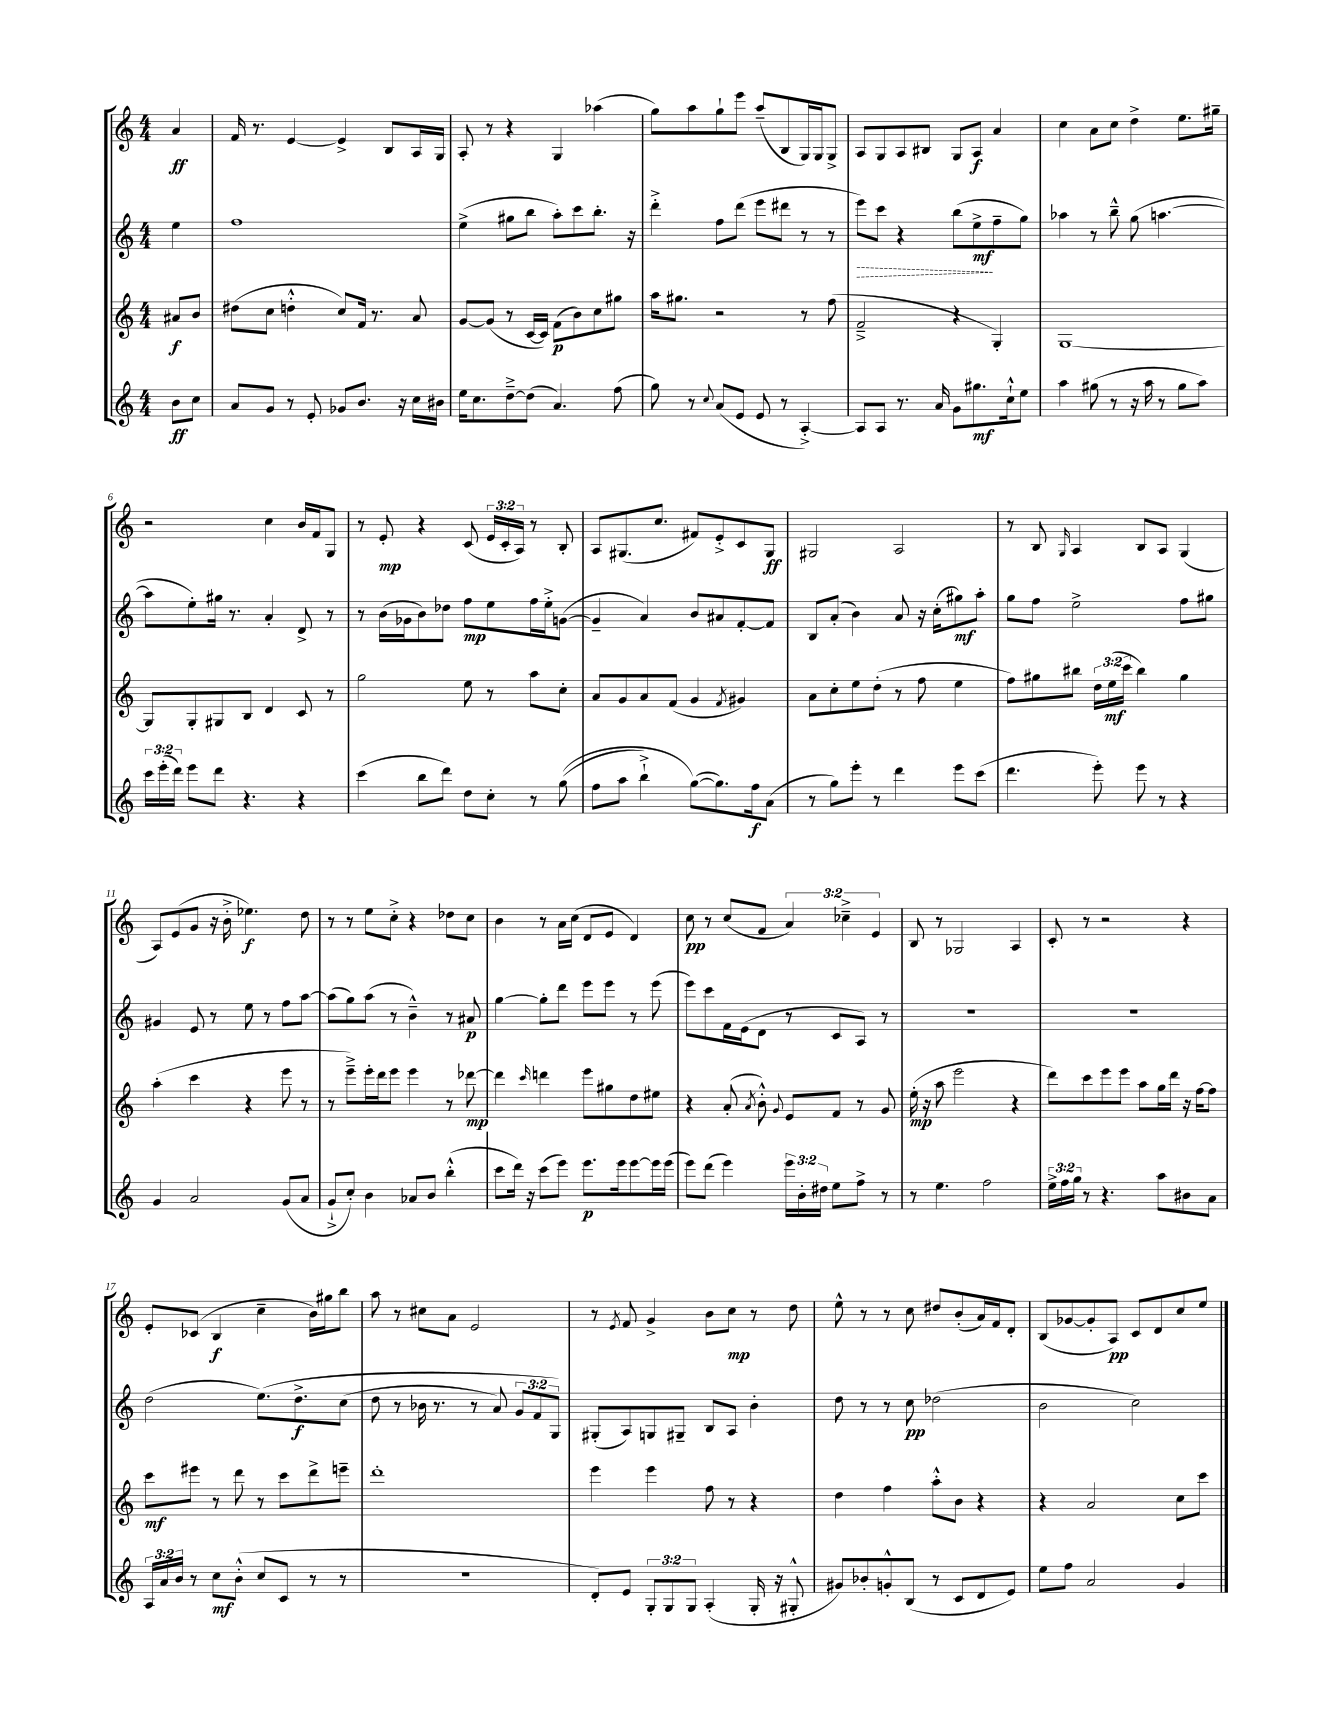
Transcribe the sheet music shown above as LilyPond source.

<<
\new StaffGroup <<
\new Staff = "s0" {
    \clef treble \key c \major \numericTimeSignature \time 4/4 \override Staff.TupletNumber.text = #tuplet-number::calc-fraction-text \partial 4
    \autoBeamOff a'4\ff |
    f'16 r8. e'4~ e'4-> b8[ a16 g16] |
    a8-. r8 r4 g4 aes''4( |
    g''8[) a''8 g''8-! e'''8] a''8[--( b8 g16) g16 g8]-> |
    a8[ g8 a8 bis8] g8[ a8]\f a'4 |
    c''4 a'8[ c''8] d''4-> e''8.[ gis''16]-- |
    r2 c''4 b'16[ f'16 g8] |
    r8 e'8-.\mp r4 c'8( \tuplet 3/2 { e'16[ c'16-. a16]) } r8 b8-. |
    a8[ gis8.( c''8.] fis'8[) e'8-.-> c'8 gis8]\ff |
    gis2 a2 |
    r8 b8 \grace { g16 } a4 b8[ a8] g4( |
    a8[) e'8( g'8] r16 b'16-.-> ees''4.\f) d''8 |
    r8 r8 e''8[ c''8]-.-> r4 des''8[ c''8] |
    b'4 r8 a'16[ c''16]( d'8[ e'8] d'4) |
    c''8\pp r8 c''8[( f'8] \tuplet 3/2 { a'4) ces''4---> e'4 } |
    b8 r8 ges2 a4 |
    c'8-. r8 r2 r4 |
    e'8[-. ces'8]( b4\f c''4-- b'16[) gis''16 b''8] |
    a''8 r8 cis''8[ a'8] e'2 |
    r8 \acciaccatura { e'8 } f'8 g'4-> b'8[ c''8]\mp r8 d''8 |
    e''8-^ r8 r8 c''8 dis''8[ b'8-.( a'16) f'16 d'8]-. |
    b8[( ges'8~ ges'8-. a8]\pp) c'8[ d'8 c''8 e''8] \bar "|." |
}
\new Staff = "s1" {
    \clef treble \key c \major \numericTimeSignature \time 4/4 \override Staff.TupletNumber.text = #tuplet-number::calc-fraction-text \partial 4
    \autoBeamOff e''4 |
    f''1 |
    e''4->( gis''8[ b''8] a''8[-.) c'''8 b''8.]-. r16 |
    d'''4-.-> f''8[ d'''8]( e'''8[ dis'''8] r8 r8 |
    \once \override Hairpin.style = #'dashed-line e'''8[\>) c'''8] r4 b''8[( e''8->\mf\! f''8-- g''8]) |
    aes''4 r8 b''8---^ g''8( a''4.~ |
    a''8[ e''8-.) gis''16] r8. a'4-. d'8-> r8 |
    r8 b'16[( ges'16 b'8) des''8] f''8[\mp e''8 f''16 e''16-.-> g'8]~( |
    g'4-- a'4) b'8[ ais'8 f'8~-. f'8] |
    b8[ a'8]-.( b'4) a'8 r16 c''16[-.( gis''8\mf) a''8]-. |
    g''8[ f''8] e''2-> f''8[ gis''8] |
    gis'4 e'8 r8 e''8 r8 f''8[ a''8]~ |
    a''8[( g''8) a''8]( r8 b'4---^) r8 ais'8\p |
    g''4~ g''8[-. d'''8] e'''8[ e'''8] r8 e'''8( |
    e'''8[) c'''8 f'16 e'16( d'8] r8 c'8[ a8]) r8 |
    R1 |
    R1 |
    d''2( e''8.[)\( d''8.->\f c''8]( |
    d''8 r8 bes'16 r8. r8 a'8) \tuplet 3/2 { g'8[ f'8 g8]\) } |
    gis8[-.( a8) g8 gis8]-- b8[ a8] b'4-. |
    d''8 r8 r8 c''8\pp des''2( |
    b'2 c''2) \bar "|." |
}
\new Staff = "s2" {
    \clef treble \key c \major \numericTimeSignature \time 4/4 \override Staff.TupletNumber.text = #tuplet-number::calc-fraction-text \partial 4
    \autoBeamOff ais'8[\f b'8] |
    dis''8[( c''8] d''4-.-^ c''8[) f'16] r8. a'8 |
    g'8[~ g'8]( r8 c'16[~ c'16]) f'8[\p( b'8) c''8 gis''8] |
    a''16[ gis''8.] r2 r8 f''8( |
    f'2---> r4 g4-.) |
    g1~ |
    g8[ g8-. gis8 b8] d'4 c'8 r8 |
    g''2 e''8 r8 a''8[ c''8]-. |
    a'8[ g'8 a'8 f'8]( g'4 \acciaccatura { f'8 } gis'4) |
    a'8[ c''8-. e''8 d''8]-.( r8 f''8 e''4 |
    f''8[) gis''8 bis''8] \tuplet 3/2 { d''16[ e''16\mf( c'''16] } bis''4) gis''4 |
    a''4-.( c'''4 r4 e'''8 r8 |
    r8 e'''8[--->) e'''16-. d'''16 e'''8] e'''4 r8 des'''8~\mp |
    des'''4 \grace { c'''16 } d'''4 e'''8[ gis''8 d''8 eis''8] |
    r4 a'8-.( \acciaccatura { a'8 } b'8-.-^) \appoggiatura { g'8 } e'8[ f'8] r8 g'8 |
    e''16-.\mp( r16 a''8 e'''2 r4 |
    d'''8[) c'''8 e'''8 e'''8] a''8[ g''16 d'''16] r16 f''16[~ f''8] |
    c'''8[\mf eis'''8] r8 d'''8 r8 c'''8[ d'''8-> e'''8]-- |
    d'''1-. |
    e'''4 e'''4 f''8 r8 r4 |
    d''4 f''4 a''8[-.-^ b'8] r4 |
    r4 a'2 c''8[ c'''8] \bar "|." |
}
\new Staff = "s3" {
    \clef treble \key c \major \numericTimeSignature \time 4/4 \override Staff.TupletNumber.text = #tuplet-number::calc-fraction-text \partial 4
    \autoBeamOff b'8[\ff c''8] |
    a'8[ g'8] r8 e'8-. ges'8[ b'8.] r16 c''16[ bis'16] |
    e''16[ c''8. d''8~---> d''8]( a'4.) f''8( |
    g''8) r8 \appoggiatura { c''8 } a'8[( e'8] e'8 r8 a4~-.->) |
    a8[ a8] r8. a'16 g'8[ gis''8.\mf c''16-!-^ e''8] |
    a''4 gis''8( r8 r16 a''16 r8 gis''8[ a''8]) |
    \tuplet 3/2 { c'''16[ e'''16-.( d'''16]) } e'''8[ d'''8] r4. r4 |
    c'''4( b''8[ d'''8]) d''8[ c''8]-. r8 g''8(\( |
    f''8[ a''8] b''4-!->) g''8[~(\) g''8.) f''16\f a'8]( |
    r8 g''8[) e'''8]-. r8 d'''4 e'''8[ c'''8]( |
    d'''4. e'''8-.) e'''8 r8 r4 |
    g'4 a'2 g'8[( a'8] |
    g'8[-!-> c''8]-.) b'4 aes'8[ b'8] b''4-.-^( |
    c'''8[ d'''16]) r16 c'''8[( e'''8]) e'''8.[\p e'''16 e'''8~ e'''16 e'''16]( |
    e'''8[) d'''8]( e'''4) \tuplet 3/2 { e'''16[ b'16-. dis''16] } e''8[ f''8]-> r8 |
    r8 e''4. f''2 |
    \tuplet 3/2 { e''16[-> f''16 g''16] } r8 r4. a''8[ bis'8 a'8] |
    \tuplet 3/2 { a16[ a'16 b'16] } r8 c''8[\mf b'8]-.-^( c''8[ c'8] r8 r8 |
    R1 |
    d'8[-.) e'8] \tuplet 3/2 { g8[-. g8 g8] } a4-.( g16-. r16 gis8-.-^ |
    gis'8[) bes'8-. g'8-.-^ b8]( r8 c'8[ d'8 e'8]) |
    e''8[ f''8] a'2 g'4 \bar "|." |
}
>>
>>
